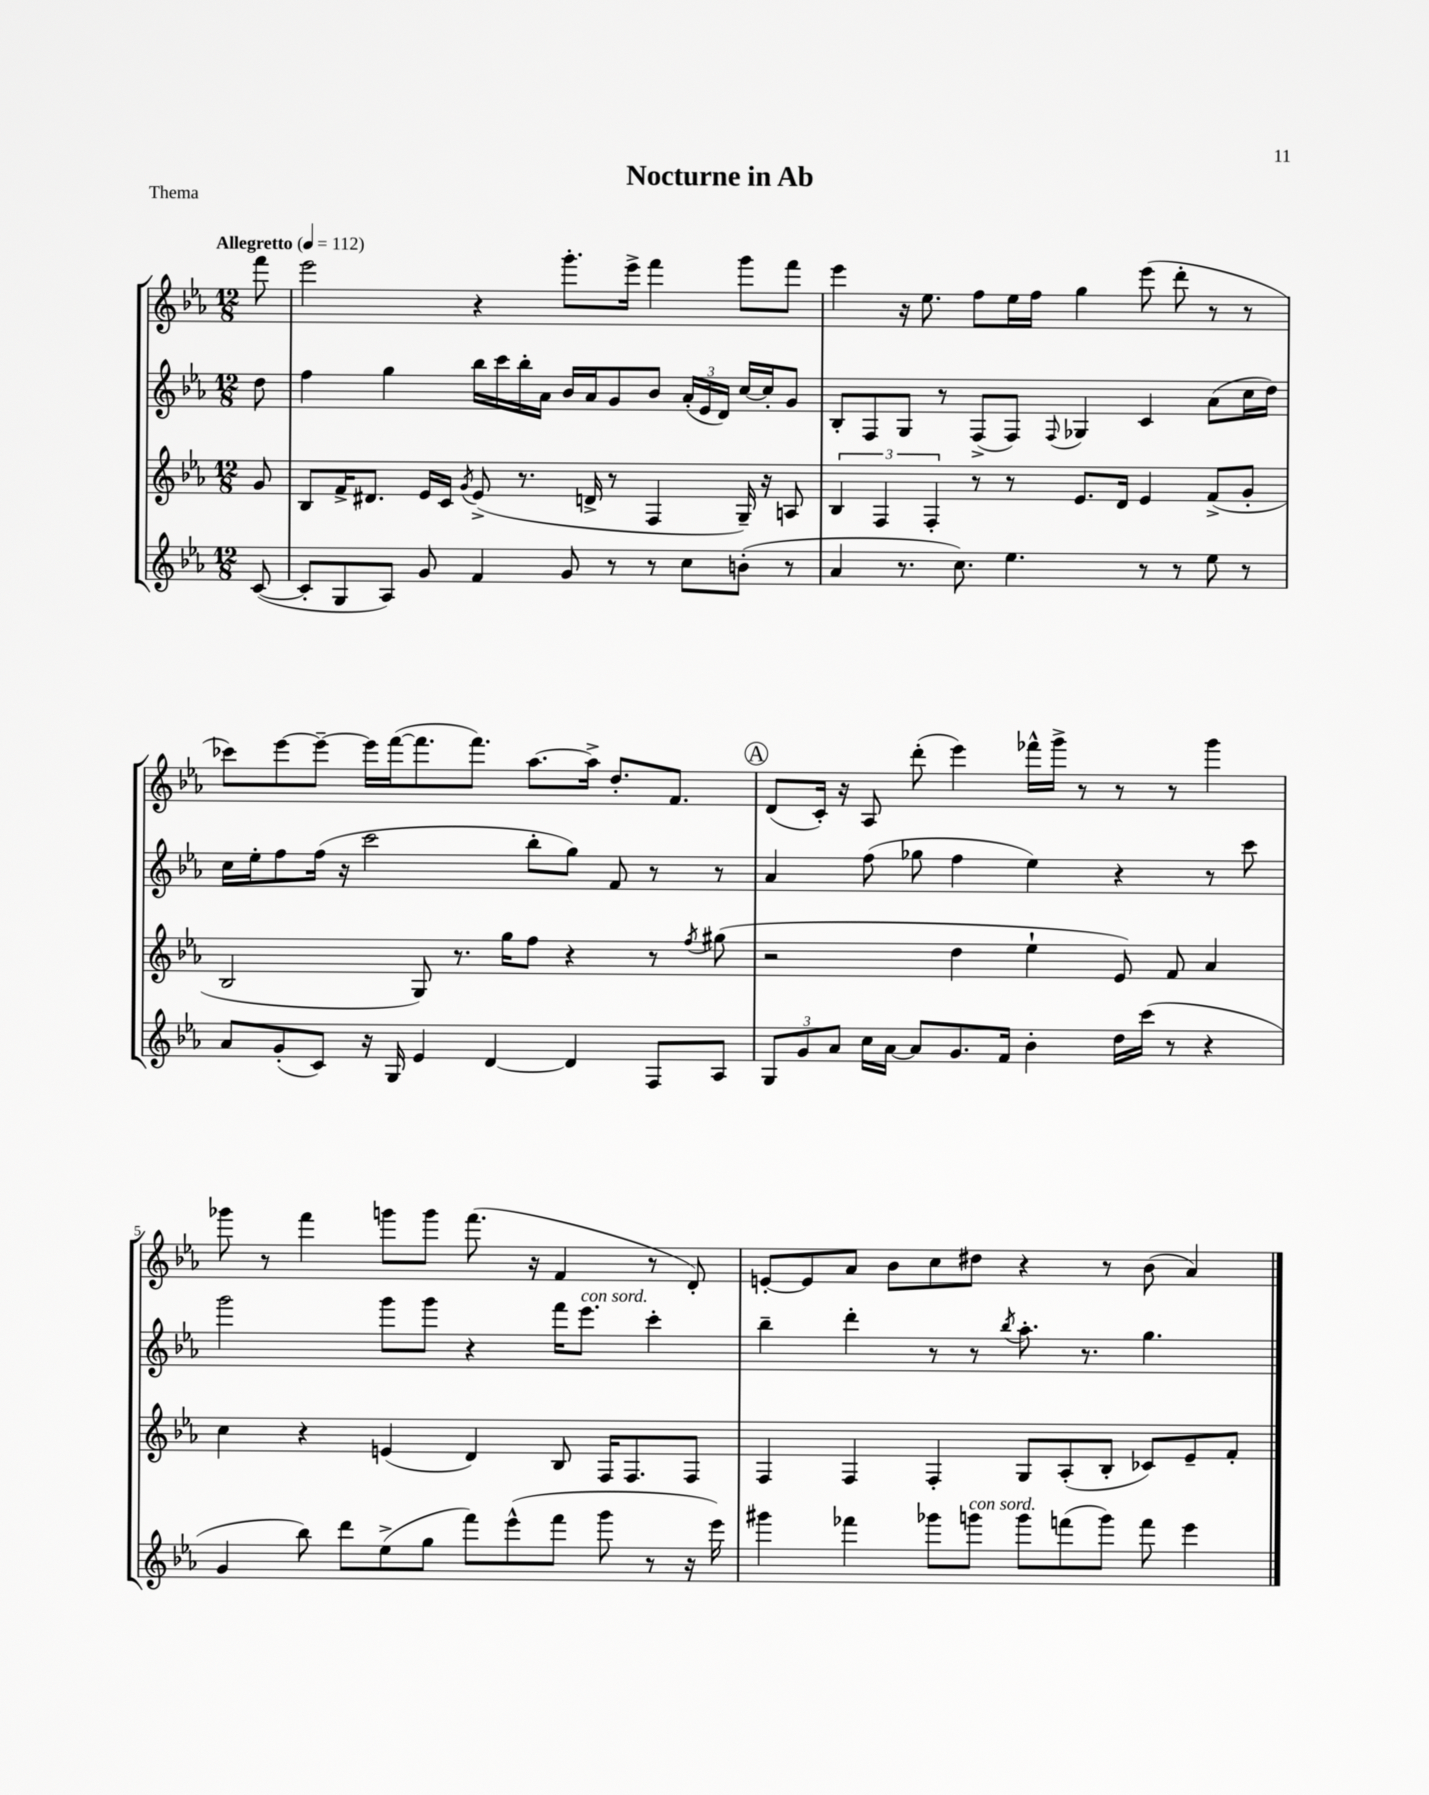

**kern	**kern	**kern	**kern
*part4	*part3	*part2	*part1
*staff4	*staff3	*staff2	*staff1
*clefG2	*clefG2	*clefG2	*clefG2
*k[b-e-a-]	*k[b-e-a-]	*k[b-e-a-]	*k[b-e-a-]
*M12/8	*M12/8	*M12/8	*M12/8
*MM112	*MM112	*MM112	*MM112
=	=	=	=
!	!	!	!LO:TX:a:B:t=Allegretto
([8c/	8g/	8dd\	8fff\
=1	=1	=1	=1
8c'/L]	8B-/L	4ff\	2eee-\
8G/	16f^/K	.	.
.	8.d#X/J	.	.
8A-/J)	.	4gg\	.
8g/	16e-/LL	.	.
.	16c/JJ	.	.
.	8qg/	.	.
4f/	(8e-^/	16bb-\LL	4r
.	.	16ccc\	.
.	8.r	16bb-'\	.
.	.	16a-\JJ	.
8g/	.	16b-/LL	8.ggg'\L
.	16dn^/	16a-/J	.
8r	8r	8g/	.
.	.	.	16eee-^\Jk
8r	4F/	8b-/J	4fff\
8cc\L	.	(24a-'/LL	.
.	.	24e-/	.
.	.	24d/JJ)	.
(8bn'\J	16G~/)	[16cc/LL	8ggg\L
.	16r	16cc'/J]	.
8r	8An/	8g/J	8fff\J
=2	=2	=2	=2
4a-/	6B-/	8B-'/L	4eee-\
.	.	8F/	.
.	6F/	.	.
8.r	.	8G/J	16r
.	.	.	8.ee-\
.	6F'/	.	.
.	.	8r	.
8.cc\)	.	.	.
.	8r	(8F^/L	8ff\L
4.ee-\	8r	8F/J)	16ee-\L
.	.	.	16ff\JJ
.	.	8qqF/	.
.	8.e-/L	4G-X/	4gg\
.	16d/Jk	.	.
8r	4e-/	4c/	(8eee-\
8r	.	.	8ddd'\
8ee-\	(8f^/L	(8a-\L	8r
8r	8g'/J	16cc\L	8r
.	.	16dd\JJ)	.
!!LO:LB:g=z
=3	=3	=3	=3
8a-/L	2B-/	16cc\LL	8ccc-X\L)
.	.	16ee-'\J	.
(8g'/	.	8ff\	[8eee-\
8c/J)	.	(16ff\Jk	8eee-~\J_
.	.	16r	.
16r	.	2ccc\	16eee-\LL]
16G/	.	.	([16fff\J
4e-/	8G/)	.	8.fff\]
.	8.r	.	.
.	.	.	8.fff\J)
[4d/	.	.	.
.	16gg\KL	.	.
.	8ff\J	8bb-'\L	[8.aa-\L
4d/]	4r	8gg\J)	.
.	.	.	16aa-^\Jk]
.	.	8f/	8.dd'/L
8F/L	8r	8r	.
.	.	.	8.f/J
.	8qff/	.	.
8A-/J	(8gg#X\	8r	.
!!LO:REH:place=s1:t=A
=4	=4	=4	=4
12G/L	2r	4a-/	(8d/L
12g/	.	.	.
.	.	.	16c'/Jk)
12a-/J	.	.	.
.	.	.	16r
16cc\LL	.	(8ff\	8A-/
[16a-\JJ	.	.	.
8a-/L]	.	8gg-X\	(8ddd'\
8.g/	4dd\	4ff\	4eee-\)
16f/Jk	.	.	.
4b-'\	4ee-`\	4ee-\)	16fff-X^^\LL
.	.	.	16ggg^\JJ
.	.	.	8r
16dd\LL	8e-/)	4r	8r
(16ccc\JJ	.	.	.
8r	8f/	.	8r
4r	4a-/	8r	4ggg\
.	.	8ccc\	.
!!LO:LB:g=z
=5	=5	=5	=5
4g/	4cc\	2ggg\	8ggg-X\
.	.	.	8r
8bb-\)	4r	.	4fff\
8ddd\L	.	.	.
(8ee-^\	(4en/	8ggg\L	8gggn\L
8gg\J	.	8ggg\J	8ggg\J
8fff\L)	4d/)	4r	(8.fff\
(8eee-^^\	.	.	.
.	.	.	16r
8fff\J	8B-/	16fff\KL	4f/
!	!	!LO:TX:a:i:t=con sord.	!
.	.	8.eee-\J	.
8ggg\	16F/KL	.	.
.	8.F/	.	.
8r	.	4ccc'\	8r
16r	8F/J	.	8d'/)
16eee-\)	.	.	.
=6	=6	=6	=6
4ggg#X\	4F/	4bb-~\	[8en'/L
.	.	.	8e/]
4fff-X\	4F/	4ddd'\	8a-/J
.	.	.	8b-\L
8ggg-X\L	4F'/	8r	8cc\
!LO:TX:a:i:t=con sord.	!	!	!
8gggn\J	.	8r	8dd#X\J
.	.	8qbb-/	.
8ggg\L	8G/L	8.aa-'\	4r
(8fffn\	(8A-'/	.	.
.	.	8.r	.
8ggg\J)	8B-'/J	.	8r
8fff\	8c-X/L)	4.gg\	(8b-\
4eee-\	8e-~/	.	4a-/)
.	8f'/J	.	.
==	==	==	==
*-	*-	*-	*-
